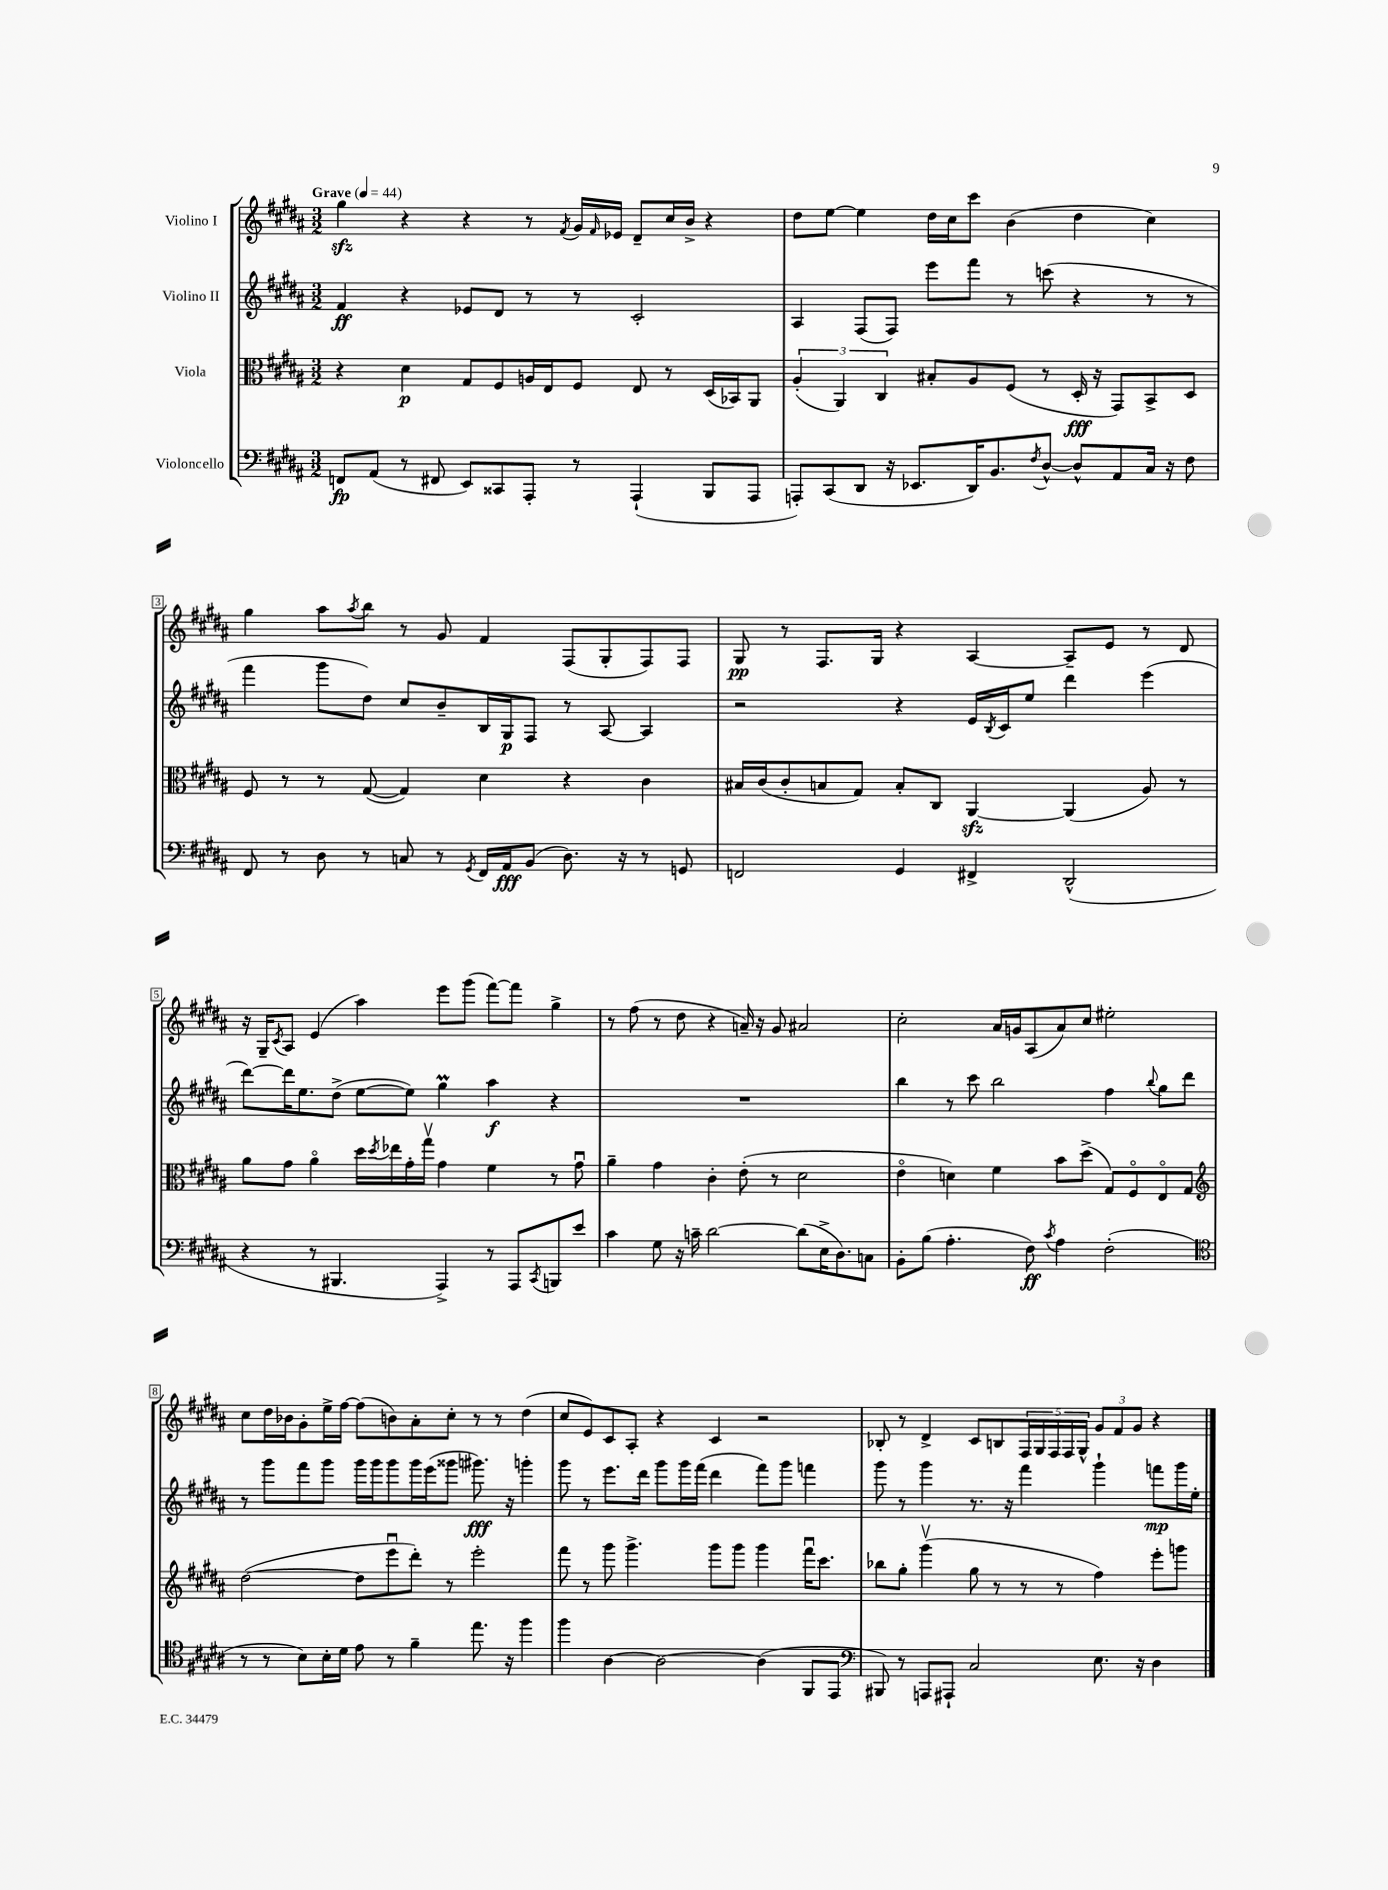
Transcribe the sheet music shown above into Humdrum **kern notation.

**kern	**dynam	**kern	**dynam	**kern	**dynam	**kern	**dynam
*part4	*part4	*part3	*part3	*part2	*part2	*part1	*part1
*staff4	*staff4	*staff3	*staff3	*staff2	*staff2	*staff1	*staff1
*I"Violoncello	*	*I"Viola	*	*I"Violino II	*	*I"Violino I	*
*clefF4	*	*clefC3	*	*clefG2	*	*clefG2	*
*k[f#c#g#d#a#]	*	*k[f#c#g#d#a#]	*	*k[f#c#g#d#a#]	*	*k[f#c#g#d#a#]	*
*M3/2	*	*M3/2	*	*M3/2	*	*M3/2	*
*MM44	*	*MM44	*	*MM44	*	*MM44	*
=1	=1	=1	=1	=1	=1	=1	=1
!	!	!	!	!	!	!LO:TX:a:B:t=Grave	!
8FFn/L	fp	4r	.	4f#/	ff	4gg#zz\	.
(8AA#/J	.	.	.	.	.	.	.
8r	.	4d#\	p	4r	.	4r	.
8FF#X/	.	.	.	.	.	.	.
8EE/L)	.	8G#/L	.	8e-X/L	.	4r	.
8CC##X/	.	8F#/	.	8d#/J	.	.	.
8AAA#'/J	.	16An/L	.	8r	.	8r	.
.	.	16E/J	.	.	.	.	.
.	.	.	.	.	.	8qf#/	.
8r	.	8F#/J	.	8r	.	16g#/LL	.
.	.	.	.	.	.	16qqf#/	.
.	.	.	.	.	.	16e-X/JJ	.
(4AAA#`/	.	8E/	.	2c#'/	.	8d#~/L	.
.	.	8r	.	.	.	16cc#/L	.
.	.	.	.	.	.	16b^/JJ	.
8BBB/L	.	(16D#/LL	.	.	.	4r	.
.	.	16BB-X/J)	.	.	.	.	.
8AAA#/J	.	8AA#/J	.	.	.	.	.
=2	=2	=2	=2	=2	=2	=2	=2
8AAAn'/L)	.	(6A#'/	.	4A#/	.	8dd#\L	.
(8CC#/	.	.	.	.	.	[8ee\J	.
.	.	6AA#/)	.	.	.	.	.
8DD#/J	.	.	.	(8F#/L	.	4ee\]	.
.	.	6C#/	.	.	.	.	.
16r	.	.	.	8F#/J)	.	.	.
8.EE-X/L	.	.	.	.	.	.	.
.	.	8B#X'/L	.	8eee\L	.	16dd#\LL	.
.	.	.	.	.	.	16cc#\J	.
16DD#/K)	.	8A#/	.	8fff#\J	.	8ccc#\J	.
8.BB/	.	.	.	.	.	.	.
.	.	(8F#/J	.	8r	.	(4b\	.
8qF#/	.	.	.	.	.	.	.
[8D#^^/J	.	8r	.	(8cccn\	.	.	.
8D#^^/L]	.	16D#'/	fff	4r	.	4dd#\	.
.	.	16r	.	.	.	.	.
8AA#/	.	8GG#/L)	.	.	.	.	.
16C#/Jk	.	8BB^/	.	8r	.	4cc#\)	.
16r	.	.	.	.	.	.	.
8F#\	.	8D#/J	.	8r	.	.	.
!!LO:LB:g=z
=3	=3	=3	=3	=3	=3	=3	=3
8FF#/	.	8F#/	.	4fff#\	.	4gg#\	.
8r	.	8r	.	.	.	.	.
8D#\	.	8r	.	8ggg#\L	.	8aa#\L	.
.	.	.	.	.	.	8qaa#/	.
8r	.	([8G#/	.	8dd#\J)	.	8bb\J	.
8Cn/	.	4G#/])	.	8cc#/L	.	8r	.
8r	.	.	.	8b~/	.	8g#/	.
8qGG#/	.	.	.	.	.	.	.
16FF#/LL	.	4d#\	.	16B/L	.	4f#/	.
16AA#/J	fff	.	.	16G#/J	p	.	.
(8BB/J	.	.	.	8F#/J	.	.	.
8.D#\)	.	4r	.	8r	.	(8F#/L	.
.	.	.	.	[8A#/	.	8G#'/	.
16r	.	.	.	.	.	.	.
8r	.	4c#\	.	4A#/]	.	8F#/)	.
8GGn/	.	.	.	.	.	8F#/J	.
=4	=4	=4	=4	=4	=4	=4	=4
2FFn/	.	16B#X/LL	.	2r	.	8G#/	pp
.	.	(16c#/J	.	.	.	.	.
.	.	8c#'/	.	.	.	8r	.
.	.	8Bn/	.	.	.	8.F#/L	.
.	.	8G#/J)	.	.	.	.	.
.	.	.	.	.	.	16G#/Jk	.
4GG#/	.	8B'/L	.	4r	.	4r	.
.	.	8C#/J	.	.	.	.	.
4FF#X^/	.	[4AA#zz/	.	16e/LL	.	[4A#/	.
.	.	.	.	8qB/	.	.	.
.	.	.	.	16c#/J	.	.	.
.	.	.	.	8ee/J	.	.	.
(2DD#^^/	.	(4AA#/]	.	4ddd#\	.	8A#~/L]	.
.	.	.	.	.	.	8e/J	.
.	.	8A#/)	.	(4eee\	.	8r	.
.	.	8r	.	.	.	8d#/	.
!!LO:LB:g=z
=5	=5	=5	=5	=5	=5	=5	=5
4r	.	8a#\L	.	[8ddd#\L)	.	16r	.
.	.	.	.	.	.	16G#~/KL	.
.	.	.	.	.	.	8qc#/	.
.	.	8g#\J	.	16ddd#\K]	.	8A#/J	.
.	.	.	.	8.ee\	.	.	.
8r	.	4a#\	.	.	.	(4e/	.
4.BBB#X/	.	.	.	(8dd#^\J	.	.	.
.	.	16dd#\LL	.	[8ee\L	.	4aa#\)	.
.	.	8qdd#/	.	.	.	.	.
.	.	16ee-X\	.	.	.	.	.
.	.	16g#'\	.	8ee\J])	.	.	.
.	.	16gg#v\JJ	.	.	.	.	.
4AAA#^/)	.	4g#\	.	4gg#M\	.	8eee\L	.
.	.	.	.	.	.	(8ggg#\J	.
8r	.	4f#\	.	4aa#\	f	[8fff#\L)	.
8AAA#/L	.	.	.	.	.	8fff#\J]	.
8qCC#/	.	.	.	.	.	.	.
8BBBn/	.	8r	.	4r	.	4gg#^\	.
8e/J	.	8g#u\	.	.	.	.	.
=6	=6	=6	=6	=6	=6	=6	=6
4c#\	.	4a#~\	.	1.r	.	8r	.
.	.	.	.	.	.	(8ff#\	.
8G#\	.	4g#\	.	.	.	8r	.
16r	.	.	.	.	.	8dd#\	.
16cn~\	.	.	.	.	.	.	.
[2d#\	.	4c#'\	.	.	.	4r	.
.	.	(8e'\	.	.	.	16an~/)	.
.	.	.	.	.	.	16r	.
.	.	8r	.	.	.	8g#/	.
(8d#\L]	.	2d#\	.	.	.	2a#X/	.
16E^\K	.	.	.	.	.	.	.
8.D#\)	.	.	.	.	.	.	.
8Cn\J	.	.	.	.	.	.	.
=7	=7	=7	=7	=7	=7	=7	=7
8BB'\L	.	4e\	.	4bb\	.	2cc#'\	.
(8B\J	.	.	.	.	.	.	.
4.A#'\	.	4dn\)	.	8r	.	.	.
.	.	.	.	8ccc#\	.	.	.
.	.	4f#\	.	2bb\	.	16a#/LL	.
.	.	.	.	.	.	16gn/J	.
8F#\)	ff	.	.	.	.	(8A#/	.
8qc#/	.	.	.	.	.	.	.
4A#\	.	8b\L	.	.	.	8a#/)	.
.	.	(8dd#^\J	.	.	.	8cc#/J	.
(2F#'\	.	8G#/L)	.	4ff#\	.	2ee#X'\	.
.	.	8F#/	.	.	.	.	.
.	.	.	.	8qqbb/	.	.	.
.	.	8E/	.	8gg#\L	.	.	.
.	.	8G#/J	.	8ddd#\J	.	.	.
!!LO:LB:g=z
=8	=8	=8	=8	=8	=8	=8	=8
*clefC4	*	*clefG2	*	*	*	*	*
8r	.	([2dd#\	.	8r	.	8cc#\L	.
8r	.	.	.	8ggg#\L	.	16dd#\L	.
.	.	.	.	.	.	16b-X\J	.
8B\L)	.	.	.	8fff#\	.	8g#'\	.
16B'\L	.	.	.	8ggg#\J	.	16ee^\L	.
16d#\JJ	.	.	.	.	.	[16ff#\JJ	.
8e\	.	8dd#\L]	.	16ggg#\LL	.	(8ff#\L]	.
.	.	.	.	16ggg#\J	.	.	.
8r	.	8eeeu\	.	8ggg#\	.	8bn\)	.
4f#~\	.	8ddd#'\J)	.	16ggg#\L	.	8a#'\	.
.	.	.	.	(16eee\J	.	.	.
.	.	8r	.	8ggg##X\J	.	8cc#'\J	.
8.ee\	.	2eee'\	.	8.ggg#X\)	fff	8r	.
.	.	.	.	.	.	8r	.
16r	.	.	.	16r	.	.	.
4ff#\	.	.	.	4gggn'\	.	(4dd#\	.
=9	=9	=9	=9	=9	=9	=9	=9
4ff#\	.	8fff#\	.	8ggg#\	.	8cc#/L	.
.	.	8r	.	8r	.	8e/)	.
[4A#\	.	8ggg#\	.	8.eee\L	.	8c#/	.
.	.	4.ggg#^\	.	.	.	8A#'/J	.
.	.	.	.	16ddd#\Jk	.	.	.
2A#\_	.	.	.	8ggg#\L	.	4r	.
.	.	.	.	16ggg#\L	.	.	.
.	.	.	.	(16fff#\JJ	.	.	.
.	.	8ggg#\L	.	4ddd#\	.	4c#/	.
.	.	8ggg#\J	.	.	.	.	.
(4A#\]	.	4ggg#\	.	8fff#\L)	.	2r	.
.	.	.	.	8ggg#\J	.	.	.
8FF#/L	.	16fff#u\KL	.	4fffn\	.	.	.
.	.	8.ccc#\J	.	.	.	.	.
8EE/J	.	.	.	.	.	.	.
=10	=10	=10	=10	=10	=10	=10	=10
*clefF4	*	*	*	*	*	*	*
8BBB#X/)	.	8bb-X\L	.	8ggg#\	.	8B-X'/	.
8r	.	8gg#'\J	.	8r	.	8r	.
8AAAn/L	.	(4ggg#v\	.	4ggg#\	.	4d#^/	.
8AAA#X`/J	.	.	.	.	.	.	.
2C#/	.	8gg#\	.	8.r	.	8c#/L	.
.	.	8r	.	.	.	8Bn/	.
.	.	.	.	16r	.	.	.
.	.	8r	.	4fff#\	.	20F#/L	.
.	.	.	.	.	.	20G#/	.
.	.	.	.	.	.	20F#/	.
.	.	8r	.	.	.	.	.
.	.	.	.	.	.	20F#/	.
.	.	.	.	.	.	20G#^^/JJ	.
8.E\	.	4ff#\)	.	4ggg#`\	.	12g#/L	.
.	.	.	.	.	.	12f#/	.
.	.	.	.	.	.	12g#/J	.
16r	.	.	.	.	.	.	.
4D#\	.	8eee'\L	.	8fffn\L	mp	4r	.
.	.	8gggn\J	.	16ggg#\L	.	.	.
.	.	.	.	16ee'\JJ	.	.	.
==	==	==	==	==	==	==	==
*-	*-	*-	*-	*-	*-	*-	*-
